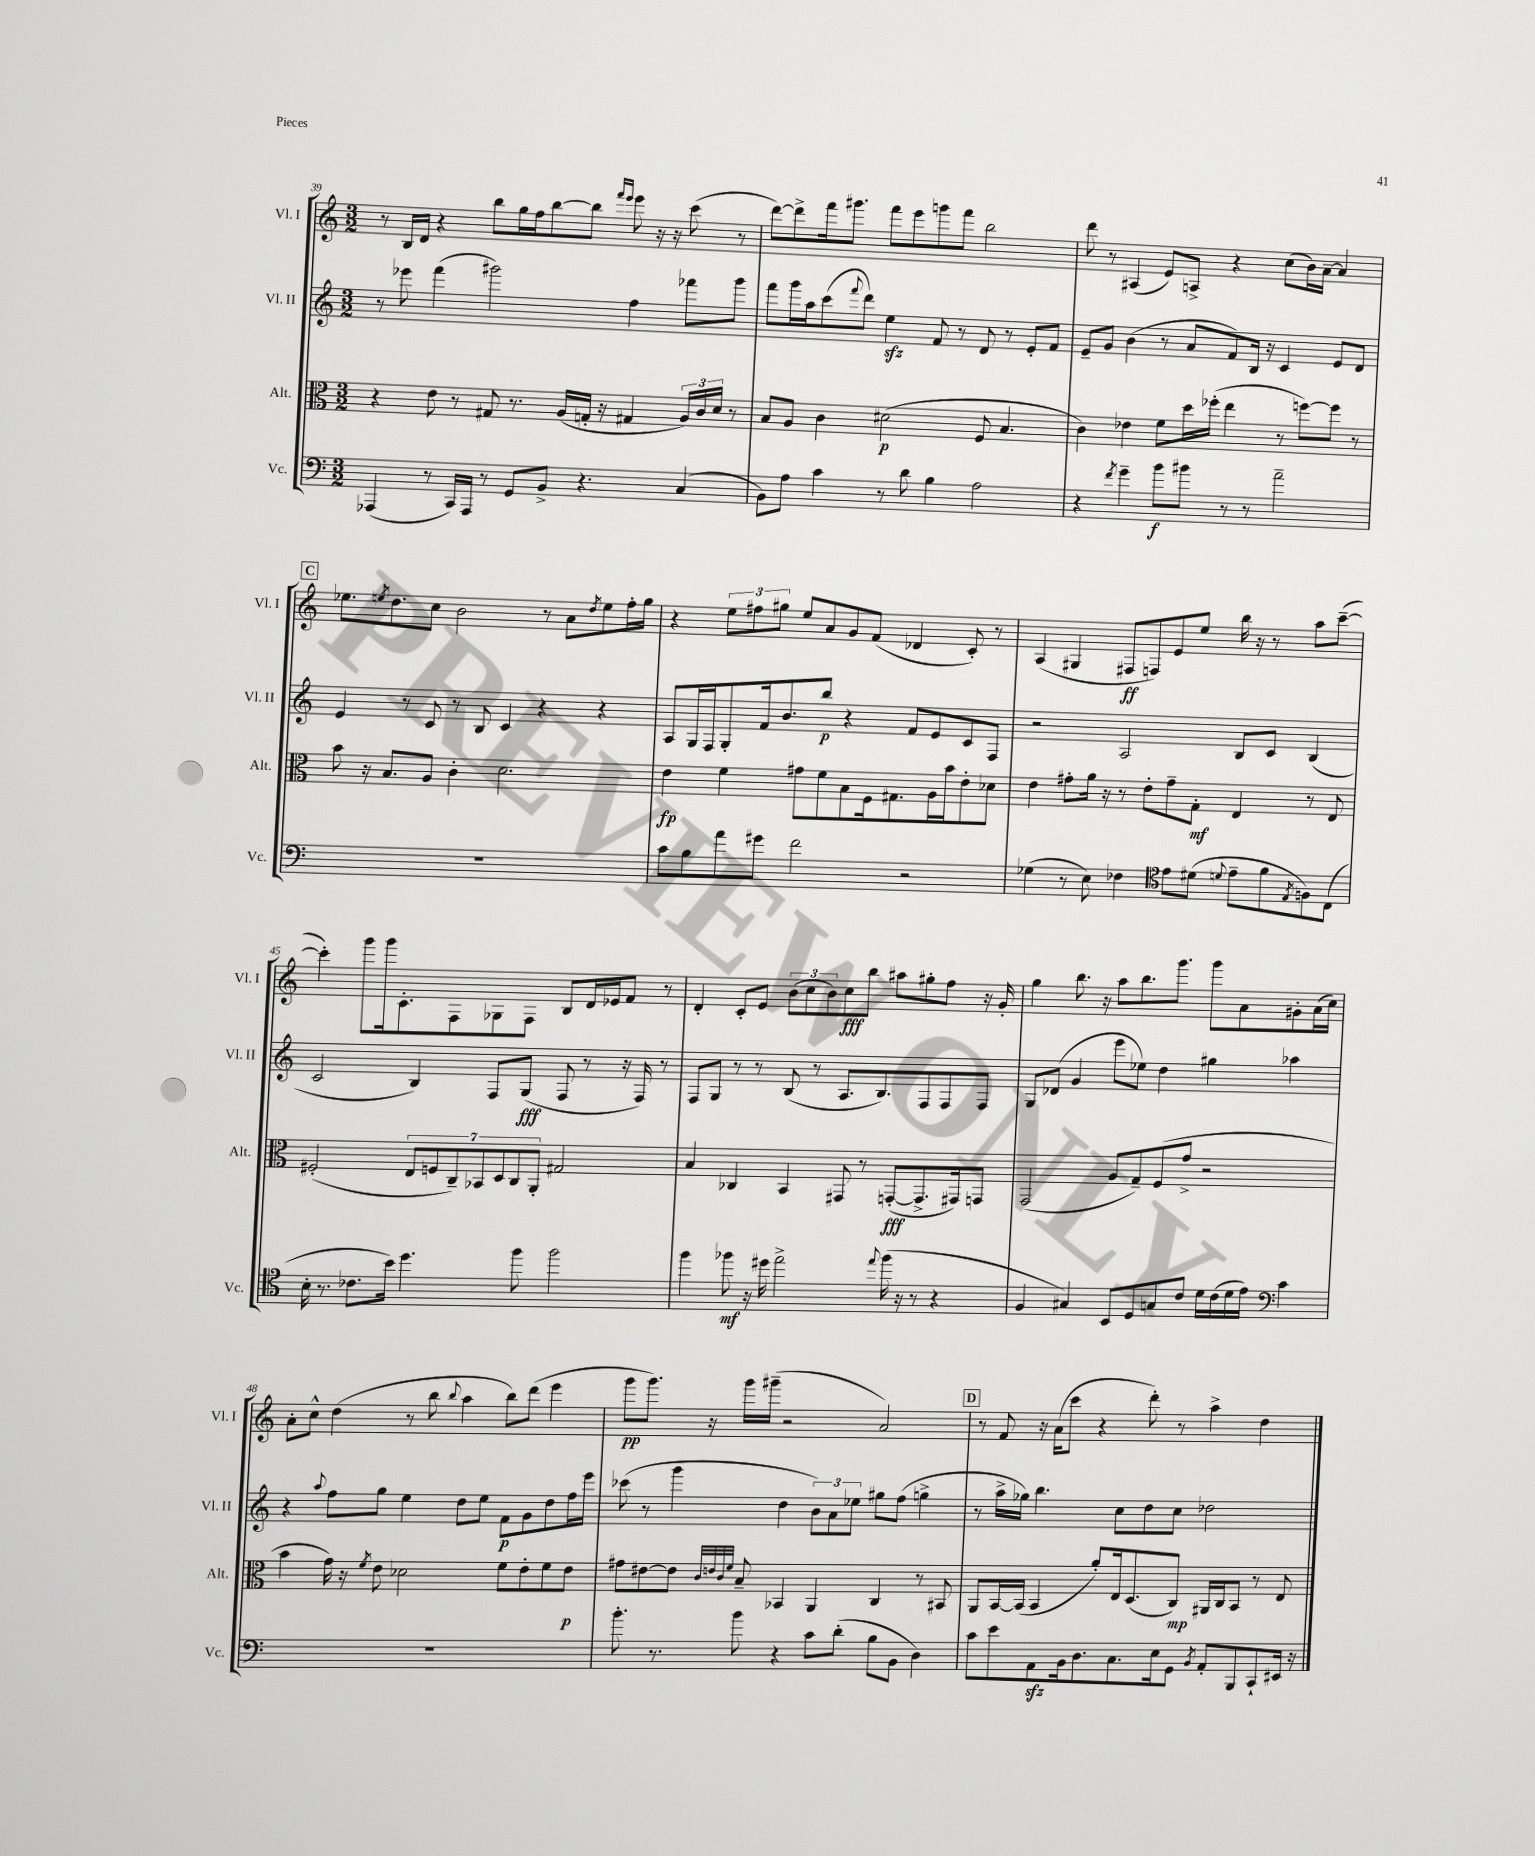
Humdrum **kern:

**kern	**kern	**kern	**kern
*staff4	*staff3	*staff2	*staff1
*clefF4	*clefC3	*clefG2	*clefG2
*k[]	*k[]	*k[]	*k[]
*M3/2	*M3/2	*M3/2	*M3/2
(4AAA-	4r	8r	8r
.	.	8eee-	16B
.	.	.	16d
8r	8e	(4fff	4r
16CC)	8r	.	.
16AAA-	.	.	.
8r	8G#	2ggg#)	8bb
8GG	8.r	.	16gg
.	.	.	16ff
8BB^	.	.	[8bb
.	(16A	.	.
4.r	16G'	.	8bb]
.	16r	.	.
.	.	.	16qqfff
.	.	.	16qqeee
.	4G#	4ff	8eee
.	.	.	16r
.	.	.	16r
(4C	24A)	8fff-	(8ccc
.	24c	.	.
.	24d	.	.
.	8r	8ggg#	8r
=	=	=	=
8BB)	8B	8fff	[8ddd)
8A	8A	16ggg	8ddd^]
.	.	16aa	.
4c	4c	(8ccc	16fff
.	.	.	8.ggg#
.	.	8qqfff	.
.	.	8ddd)	.
8r	(2d#	4ee	8fff
8d	.	.	8eee
4B	.	8f	8ggg
.	.	8r	8fff
2A	8F	8d	2bb
.	4.B	8r	.
.	.	8e'	.
.	.	8f	.
=	=	=	=
4r	4c)	8e~	8ddd
.	.	8g	8r
8qf	.	.	.
4g~	4e-	(4b	(4A#
8b	8f	8r	8e)
8b#	16dd	8a	8A^
.	(16ff-'	.	.
8r	4ee	8f)	4r
8r	.	16B	.
.	.	16r	.
2a~	8r	4c	(8cc
.	[8ff)	.	16b)
.	.	.	[16a~
.	8ff]	8e	4a]
.	8r	8d	.
=	=	=	=
1.r	8b	4e	8.ee-
.	16r	.	.
.	.	.	8qee
.	8.B	.	8.dd
.	.	8r	.
.	8A	8c	8cc
.	4c'	8r	2b
.	.	8B	.
.	2.d	4c	.
.	.	4r	8r
.	.	.	8a
.	.	.	8qdd
.	.	4r	8ee
.	.	.	16ff'
.	.	.	16gg
=	=	=	=
8c	4e	8A	4r
8B	.	16G	.
.	.	16F	.
8a	4f	8G'	12ee
.	.	.	12ff#
8g#	.	16f	.
.	.	.	12gg#
.	.	8.b	.
2f	8g#	.	8ee
.	8f	8bb	8a
.	8B	4r	8g
.	16F	.	(8f
.	8.G#	.	.
2r	.	8f	4d-
.	16A	8e	.
.	16b	.	.
.	8e'	8c	8c')
.	8d-	8F	8r
=	=	=	=
(4G-	4e	2r	(4A
8r	8g#'	.	4G#
8E)	16a	.	.
.	16r	.	.
4F-	8r	2A	8F#
.	8e'	.	8F)
*clefC4	*	*	*
8e	8g#~	.	8e
(8d#	8G'	.	8ee
8qqd	.	.	.
8e~	4E	8B	16bb
.	.	.	16r
8f	.	8c	8r
8qE	.	.	.
8F)	8r	(4B	8aa
(8C	8E	.	([8ccc~
=	=	=	=
16B'	(2F#'	2c	4ccc'])
8.r	.	.	.
8.c-	.	.	8ggg
.	.	.	16ggg
16b)	.	.	8.c'
4.dd	14E	4B)	.
.	14F	.	.
.	.	.	8F
.	14C~)	.	.
.	14BB-	.	.
.	.	8F	8G-
.	14D	.	.
.	14C	.	.
8ff	.	(8G	8F
.	14AA'	.	.
2ff	2G#	8F	8B
.	.	8r	16d
.	.	.	16e-
.	.	16r	8f
.	.	16F)	.
.	.	8r	8r
=	=	=	=
4ff	4B	8F	4d'
.	.	8G	.
8ff-	4C-	8r	8c'
16r	.	8r	8e
16dd#	.	.	.
2ee^	4BB	(8B	(12b
.	.	.	12cc
.	.	8r	.
.	.	.	12b)
.	8GG#	8.A	8cc
.	8r	.	8bb
.	.	8.B)	.
8qqee	.	.	.
(16ff-	([8GG'	.	8aa#
16r	.	.	.
8r	8.GG^]	8F	8gg#'
4r	.	8F	8ff
.	16GG#)	.	.
.	8GG	8F	16r
.	.	.	16g'
=	=	=	=
4F	(2GG	8G	4gg
.	.	(8d-	.
4G#)	.	4g	8.bb
.	.	.	16r
8BB	8A	8eee	8aa
8D	8G~)	8ee-)	8.bb
8G	(8F	4dd	.
.	.	.	8.ggg
8c	8g^	.	.
16d	2r	4gg#	8ggg
(16c	.	.	.
16d	.	.	8a
16e)	.	.	.
*clefF4	*	*	*
4c	.	4aa-	8g#'
.	.	.	(16a
.	.	.	16cc)
=	=	=	=
1.r	4b	4r	8a'
.	.	.	8cc^^
.	.	8qqaa	.
.	16g)	8ff	(4dd
.	16r	.	.
.	8qf	.	.
.	8e	8gg	.
.	2d-	4ee	8r
.	.	.	8bb
.	.	.	8qqbb
.	.	8dd	4aa
.	.	8ee	.
.	8f	8f	8bb)
.	8e'	8g	(8ddd
.	8f	8dd	4eee
.	8e	16ff	.
.	.	16eee	.
=	=	=	=
8.b'	8g#	(8ccc-	8ggg
.	[8e#	8r	8.ggg)
8.r	.	.	.
.	8e#]	4ggg	.
.	.	.	16r
.	32qqc	.	.
.	32qqe	.	.
.	32qqc	.	.
.	32qqf	.	.
8b	8B~	.	16ggg
.	.	.	(16ggg#~
4r	4BB-	4dd	2r
8c	4AA	12b)	.
.	.	12a	.
(8d'	.	.	.
.	.	12ee-	.
8B	4C	8gg#	2a)
8BB	.	(8ff	.
4D)	8r	4gg^	.
.	8BB#	.	.
=	=	=	=
8c	8AA	8r	8r
8e	[16BB	16aa^	8f
.	(16BB]	16gg-)	.
8AA	4BB	4.bb	16r
.	.	.	(16a
16BB	.	.	8ccc
8.D	.	.	.
.	8a')	.	4r
8.C	16E	8cc	.
.	(8.D	.	.
.	.	8dd	8ddd')
16E	.	.	.
8GG	8C)	8cc	8r
8qBB	.	.	.
8AA'	16AA#	2dd-	4aa^
.	16C	.	.
8BBB	8BB	.	.
8CC`	8r	.	4dd
16EE#	8E	.	.
16r	.	.	.
==	==	==	==
*-	*-	*-	*-
